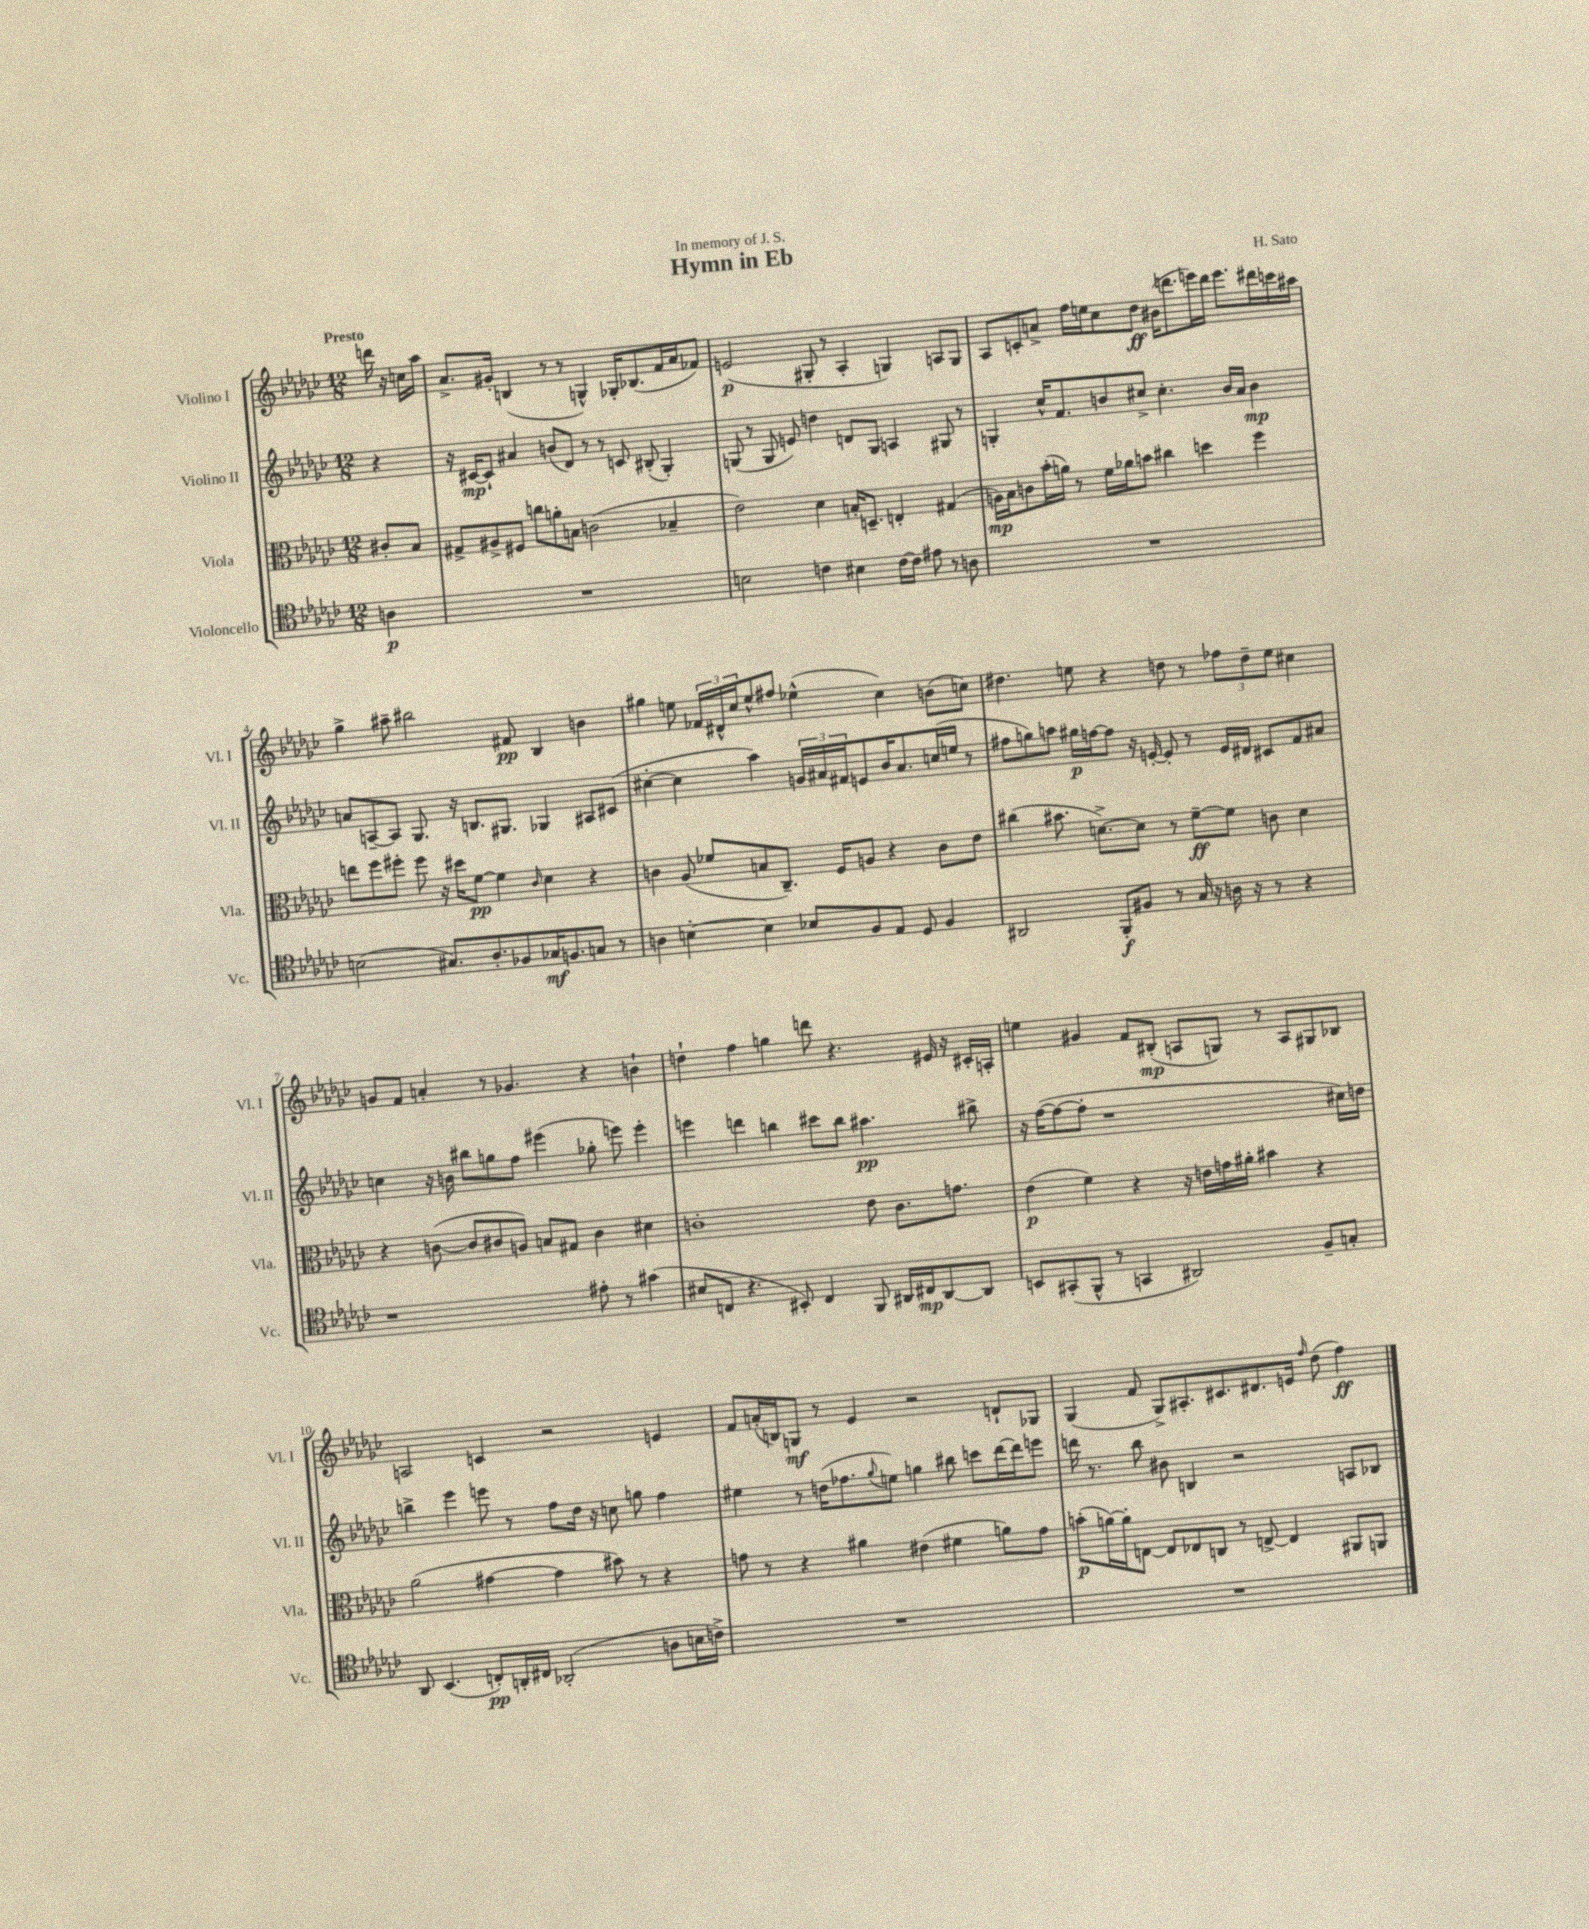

**kern	**kern	**kern	**kern
*staff4	*staff3	*staff2	*staff1
*clefC4	*clefC3	*clefG2	*clefG2
*k[b-e-a-d-g-c-]	*k[b-e-a-d-g-c-]	*k[b-e-a-d-g-c-]	*k[b-e-a-d-g-c-]
*M12/8	*M12/8	*M12/8	*M12/8
4A	8c#'	4r	16ddd
.	.	.	16r
.	8B-	.	16cc
.	.	.	16aa-
=	=	=	=
1.r	8G#^	16r	8.a-^
.	.	[16c#	.
.	8A#^	8c#`]	.
.	.	.	16g#'
.	8F#	4a#	(4B
.	8cc	.	.
.	8a'	(8b	8r
.	8B	8d-)	8r
.	(2c	8r	4G^^)
.	.	8r	.
.	.	8c	16G-'
.	.	.	(8.B-
.	.	(8B#'	.
.	4B-~	4G-')	16f
.	.	.	16a-
.	.	.	8f-)
=	=	=	=
2B	2e-)	(8G	(2e
.	.	8r	.
.	.	8G	.
.	.	8e)	.
4c	4d-	4dd	8G#'
.	.	.	8r
4B#	16B'	8d	4A-'
.	8.D~	.	.
.	.	8G	.
[16c	4E'	4A	4G)
16c]	.	.	.
8e#	.	.	.
8r	(4G#	8G#	8A
8A	.	8r	8G
=	=	=	=
1.r	16A)	4G'	8A-
.	16B-	.	.
.	8c	.	8c'
.	(16b-'	16cc-^^	8a^
.	16a)	8.f	.
.	8r	.	16ff
.	.	.	16ee
.	16f	8b	8cc-
.	16a-	.	.
.	8b	8cc#^	8dd-
.	4cc#	4.cc#'	(16b#
.	.	.	8.ddd
.	4dd	.	16eee)
.	.	.	16ddd
.	.	16b	8.eee
.	.	16a-	.
.	4ff	4b	.
.	.	.	16ddd#
.	.	.	16ccc
.	.	.	16aa#
=	=	=	=
(2B	8ee	8a	4gg-^
.	8ff	[8A~	.
.	8ff#'	8A]	8aa#~
.	8ff#	8.G-	2bb#
8.G#)	16r	.	.
.	16dd#	16r	.
.	[8f	8.B	.
8.A-'	.	.	.
.	4f]	.	.
.	.	8.G#	.
8F-	.	.	8f#
.	16qqc-	.	.
16G-	4d-	4G-	4B-
8.F	.	.	.
8G	4r	8A#	4b
8r	.	(8c#	.
=	=	=	=
4A	4c	[4cc#'	4gg#
[4B'	(8A-	4cc#]	8ee
.	8f-	.	24f-
.	.	.	24d#^^
.	.	.	24cc-
4B]	8B	4aa-)	8ee^^
.	8.C-~)	.	8ff#
8B-	.	24g	(4ee-^^
.	.	24a#	.
.	16F	.	.
.	.	24f#	.
8F	8A	8e	.
8E-	4r	16b-	4cc-)
.	.	8.a#	.
8D-	.	.	.
4F	8c	(16cc	(8b
.	.	16ee	.
.	8e-	8r	8cc)
=	=	=	=
2AA#	(4cc#	8ff#	4.dd#
.	.	8gg)	.
.	8.b#	8aa	.
.	.	16gg#	8ee
.	[8.d^)	[16ff	.
8FF'	.	8ff]	4r
8F#	8d]	16r	.
.	.	[16e'	.
8r	8r	8e']	8dd
16G-	[8f~	8r	8r
16r	.	.	.
16A	8f]	16e	12ff-
16r	.	16d#	.
.	.	.	12dd~
8r	8c	8c#	.
.	.	.	12ee
4r	4d	8f	4cc#
.	.	8a#	.
=	=	=	=
1r	4r	4cc	8g
.	.	.	8f
.	([8c	16r	4a'
.	.	16b	.
.	8c]	8bb#	.
.	8c#	8gg	8r
.	8A)	8ff	4.g-
.	8B	(4eee#	.
.	8G#	.	.
8e#'	4c#	8gg-'	4r
8r	.	8eee)	.
(4g#	4d#	4eee'	4b`
=	=	=	=
8B#	1c'	4eee	4dd`
8C	.	.	.
4.r	.	4ddd	4ff
.	.	4bb	4gg
8BB#')	.	.	.
4C	.	8ccc#	8ddd
.	.	8bb	4.r
8FF	8e-	4.aa#	.
16AA#	8.c	.	.
16C#	.	.	.
[8AA#	.	.	16e#
.	8.g	.	16r
8AA#]	.	8bb#^	16c#'
.	.	.	16A'
=	=	=	=
8BB	(4e-	16r	4ee
.	.	([16ff	.
(8GG#'	.	8ff_	.
8FF^^	4f)	8ff']	4g#
8r	.	1r	.
4GG	4r	.	8f
.	.	.	(8B#'
2AA#)	16r	.	8A
.	16e	.	.
.	16g	.	8G)
.	16a#'	.	.
.	4b#	.	8r
.	.	.	8A
8F~	4r	.	8G#
8G'	.	16cc#)	8B-
.	.	16dd	.
=	=	=	=
8AA-	(2a-	4bb^	2A
(4.BB-	.	.	.
.	.	4eee-	.
8C')	[4g#	8eee	4c
16AA'	.	8r	.
16C#	.	.	.
(2AA-'	4g#]	8ff	2r
.	.	16dd-	.
.	.	16r	.
.	8b#)	8cc	.
.	8r	8gg	.
8A	4r	4ff	4e
16B	.	.	.
16c^)	.	.	.
=	=	=	=
1.r	8g	4ee#	8f
.	8r	.	(16a'
.	.	.	16B)
.	4r	8r	8G
.	.	(16dd	8r
.	.	8.ff-	.
.	4a#	.	4e-
.	.	8qqgg-	.
.	.	8ee)	.
.	(4e#	4gg	2r
.	4f#	8bb#	.
.	.	8ccc	.
.	8a)	[16ddd-	8d`
.	.	16ddd-]	.
.	8g	8eee	8G-
=	=	=	=
1.r	(8b'	16ddd	(4G-
.	.	8.r	.
.	[16a)	.	.
.	16a']	.	.
.	[8E	8bb-	8f
.	8E]	8b#	8G-^)
.	8E-	4B	8.A#'
.	8C	.	.
.	.	.	8.c#
.	8r	2r	.
.	[8E^	.	8.d#
.	4E]	.	.
.	.	.	16e
.	.	.	16qqff
.	.	.	(8dd-
.	8AA#	8A	4ff)
.	8AA	8B-	.
==	==	==	==
*-	*-	*-	*-
